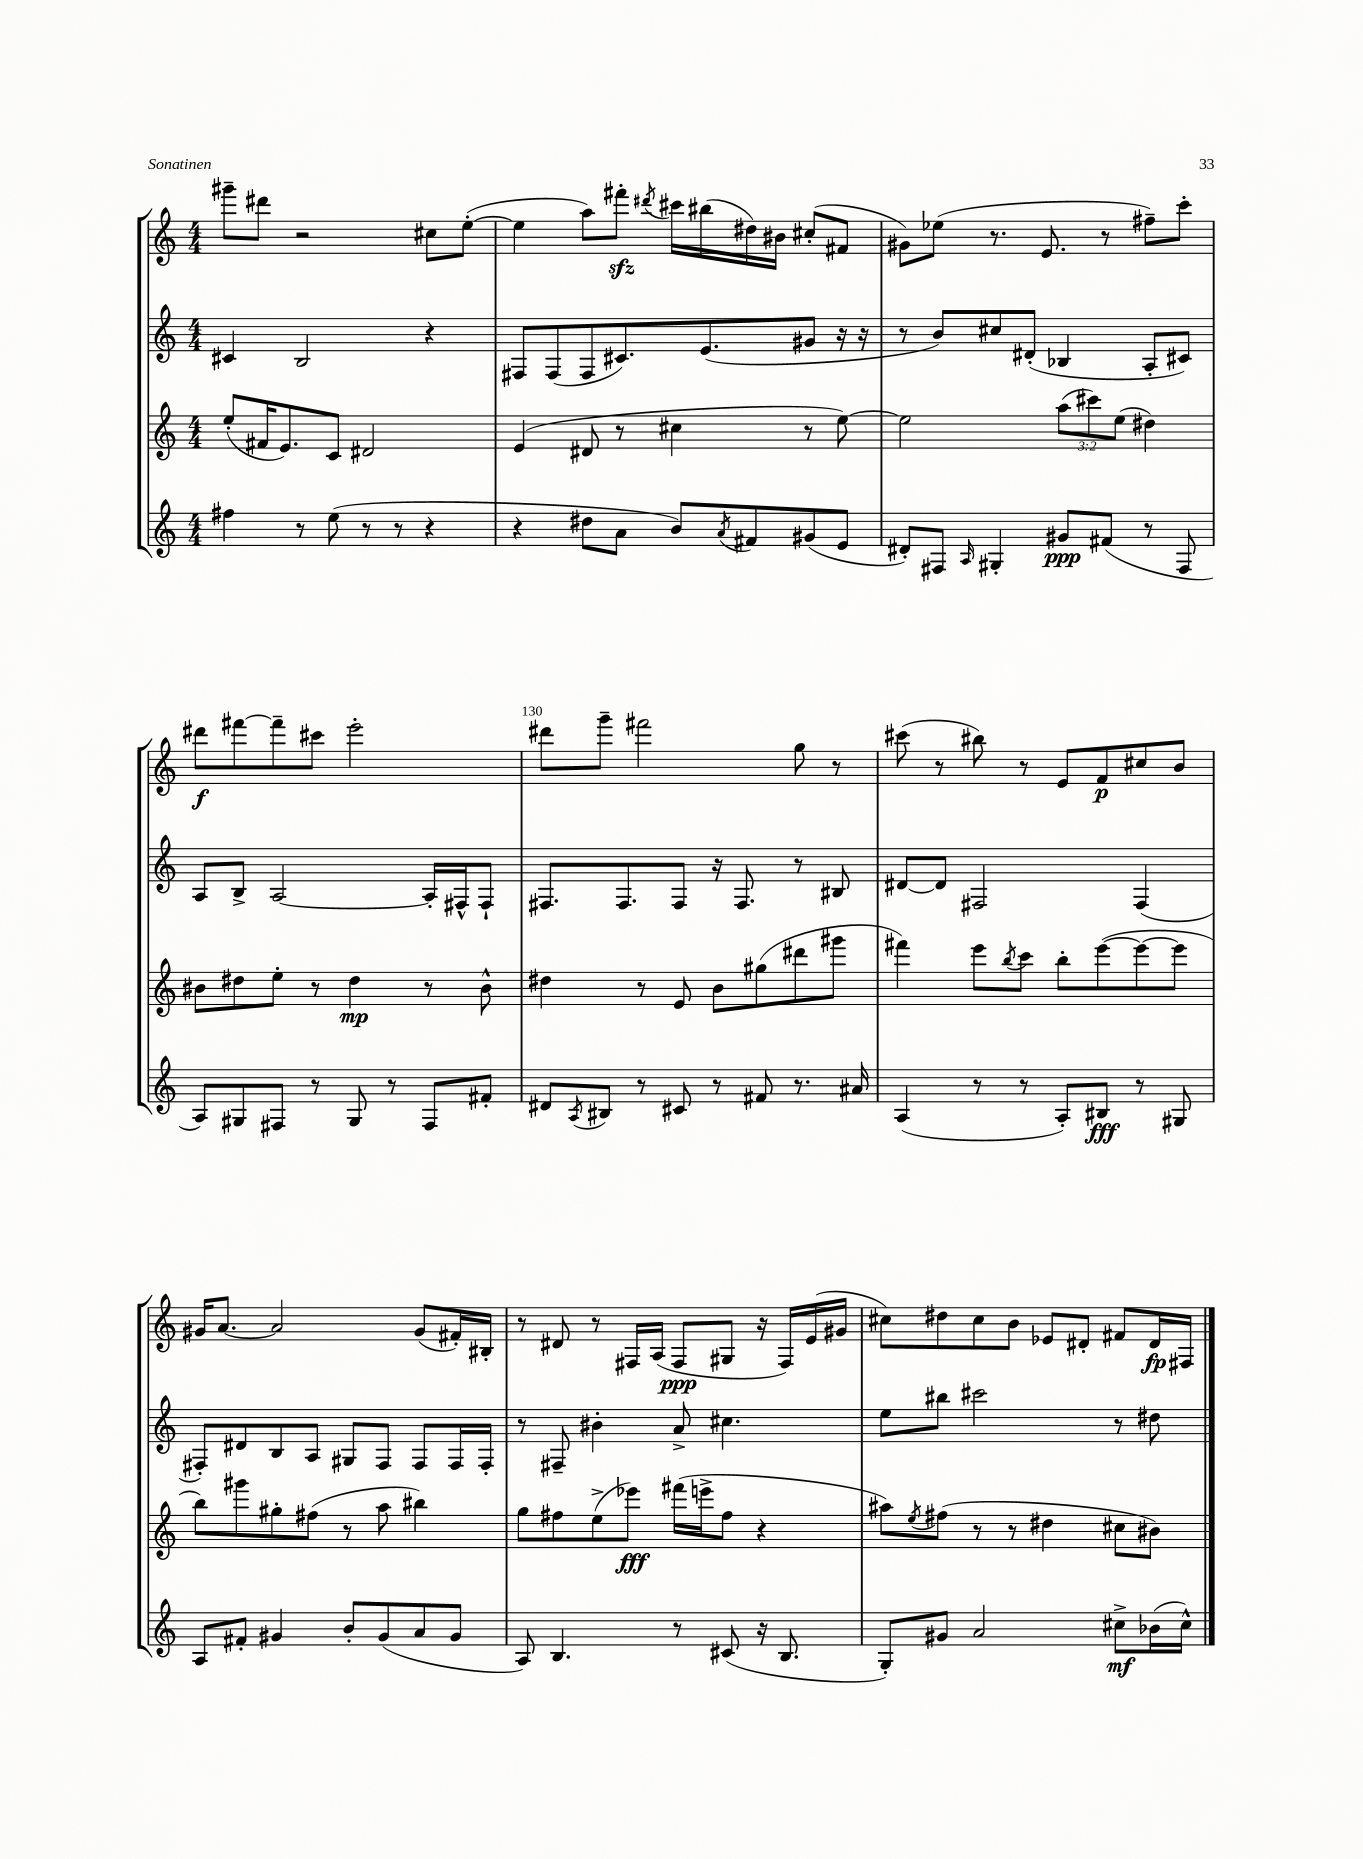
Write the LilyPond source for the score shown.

<<
\new StaffGroup <<
\new Staff = "s0" {
    \clef treble \key c \major \numericTimeSignature \time 4/4
    gis'''8-- dis'''8 r2 cis''8 e''8~-.( |
    e''4 a''8) fis'''8-.\sfz \acciaccatura { dis'''8 } cis'''16 bis''16( dis''16) bis'16 cis''8-.( fis'8 |
    gis'8) ees''8( r8. e'8. r8 fis''8--) c'''8-. |
    dis'''8\f fis'''8~ fis'''8-- cis'''8 e'''2-. |
    dis'''8 g'''8-- fis'''2 g''8 r8 |
    cis'''8( r8 bis''8) r8 e'8 f'8\p cis''8 b'8 |
    gis'16 a'8.~ a'2 gis'8( fis'16-.) bis16-. |
    r8 dis'8 r8 fis16 a16( fis8\ppp gis8 r16 fis16) e'16( gis'16 |
    cis''8) dis''8 cis''8 b'8 ees'8 dis'8-. fis'8 dis'16\fp fis16 \bar "|." |
}
\new Staff = "s1" {
    \clef treble \key c \major \numericTimeSignature \time 4/4
    cis'4 b2 r4 |
    fis8 fis8( fis8 cis'8.) e'8.( gis'8 r16 r16 |
    r8 b'8) cis''8 dis'8-.( bes4 a8-. cis'8) |
    a8 b8-> a2~ a16-. fis16-^ fis8-! |
    fis8. fis8. fis8 r16 fis8. r8 bis8 |
    dis'8~ dis'8 fis2 fis4( |
    fis8-.) dis'8 b8 a8 gis8 fis8 fis8 fis16 fis16-. |
    r8 fis8-- bis'4-. a'8-> cis''4. |
    e''8 bis''8 cis'''2 r8 dis''8 \bar "|." |
}
\new Staff = "s2" {
    \clef treble \key c \major \numericTimeSignature \time 4/4 \override Staff.TupletNumber.text = #tuplet-number::calc-fraction-text
    e''8-.( fis'16 e'8.) c'8 dis'2 |
    e'4( dis'8 r8 cis''4 r8 e''8~) |
    e''2 \tuplet 3/2 { a''8( cis'''8) e''8( } dis''4) |
    bis'8 dis''8 e''8-. r8 dis''4\mp r8 bis'8-^ |
    dis''4 r8 e'8 b'8 gis''8( dis'''8 gis'''8 |
    fis'''4) e'''8 \acciaccatura { b''8 } c'''8 b''8-. e'''8~( e'''8~ e'''8 |
    b''8) gis'''8 gis''8-. fis''8( r8 a''8 bis''4) |
    g''8 fis''8 e''8->( ees'''8\fff) fis'''16( e'''16-> fis''8 r4 |
    ais''8) \acciaccatura { e''8 } fis''8( r8 r8 dis''4 cis''8 bis'8) \bar "|." |
}
\new Staff = "s3" {
    \clef treble \key c \major \numericTimeSignature \time 4/4
    fis''4 r8 e''8( r8 r8 r4 |
    r4 dis''8 a'8 b'8) \acciaccatura { a'8 } fis'8 gis'8( e'8 |
    dis'8-.) fis8 \grace { a16 } gis4-. gis'8\ppp fis'8( r8 fis8 |
    a8) gis8 fis8 r8 gis8 r8 fis8 fis'8-. |
    dis'8 \acciaccatura { a8 } bis8 r8 cis'8 r8 fis'8 r8. ais'16 |
    a4( r8 r8 a8-.) bis8\fff r8 gis8 |
    a8 fis'8-. gis'4 b'8-. gis'8( a'8 gis'8 |
    a8) b4. r8 cis'8( r16 b8. |
    g8-.) gis'8 a'2 cis''8->\mf bes'16( cis''16-^) \bar "|." |
}
>>
>>
\layout { \context { \Score currentBarNumber = #126 \override BarNumber.break-visibility = ##(#f #t #t) barNumberVisibility = #(every-nth-bar-number-visible 5) } }
